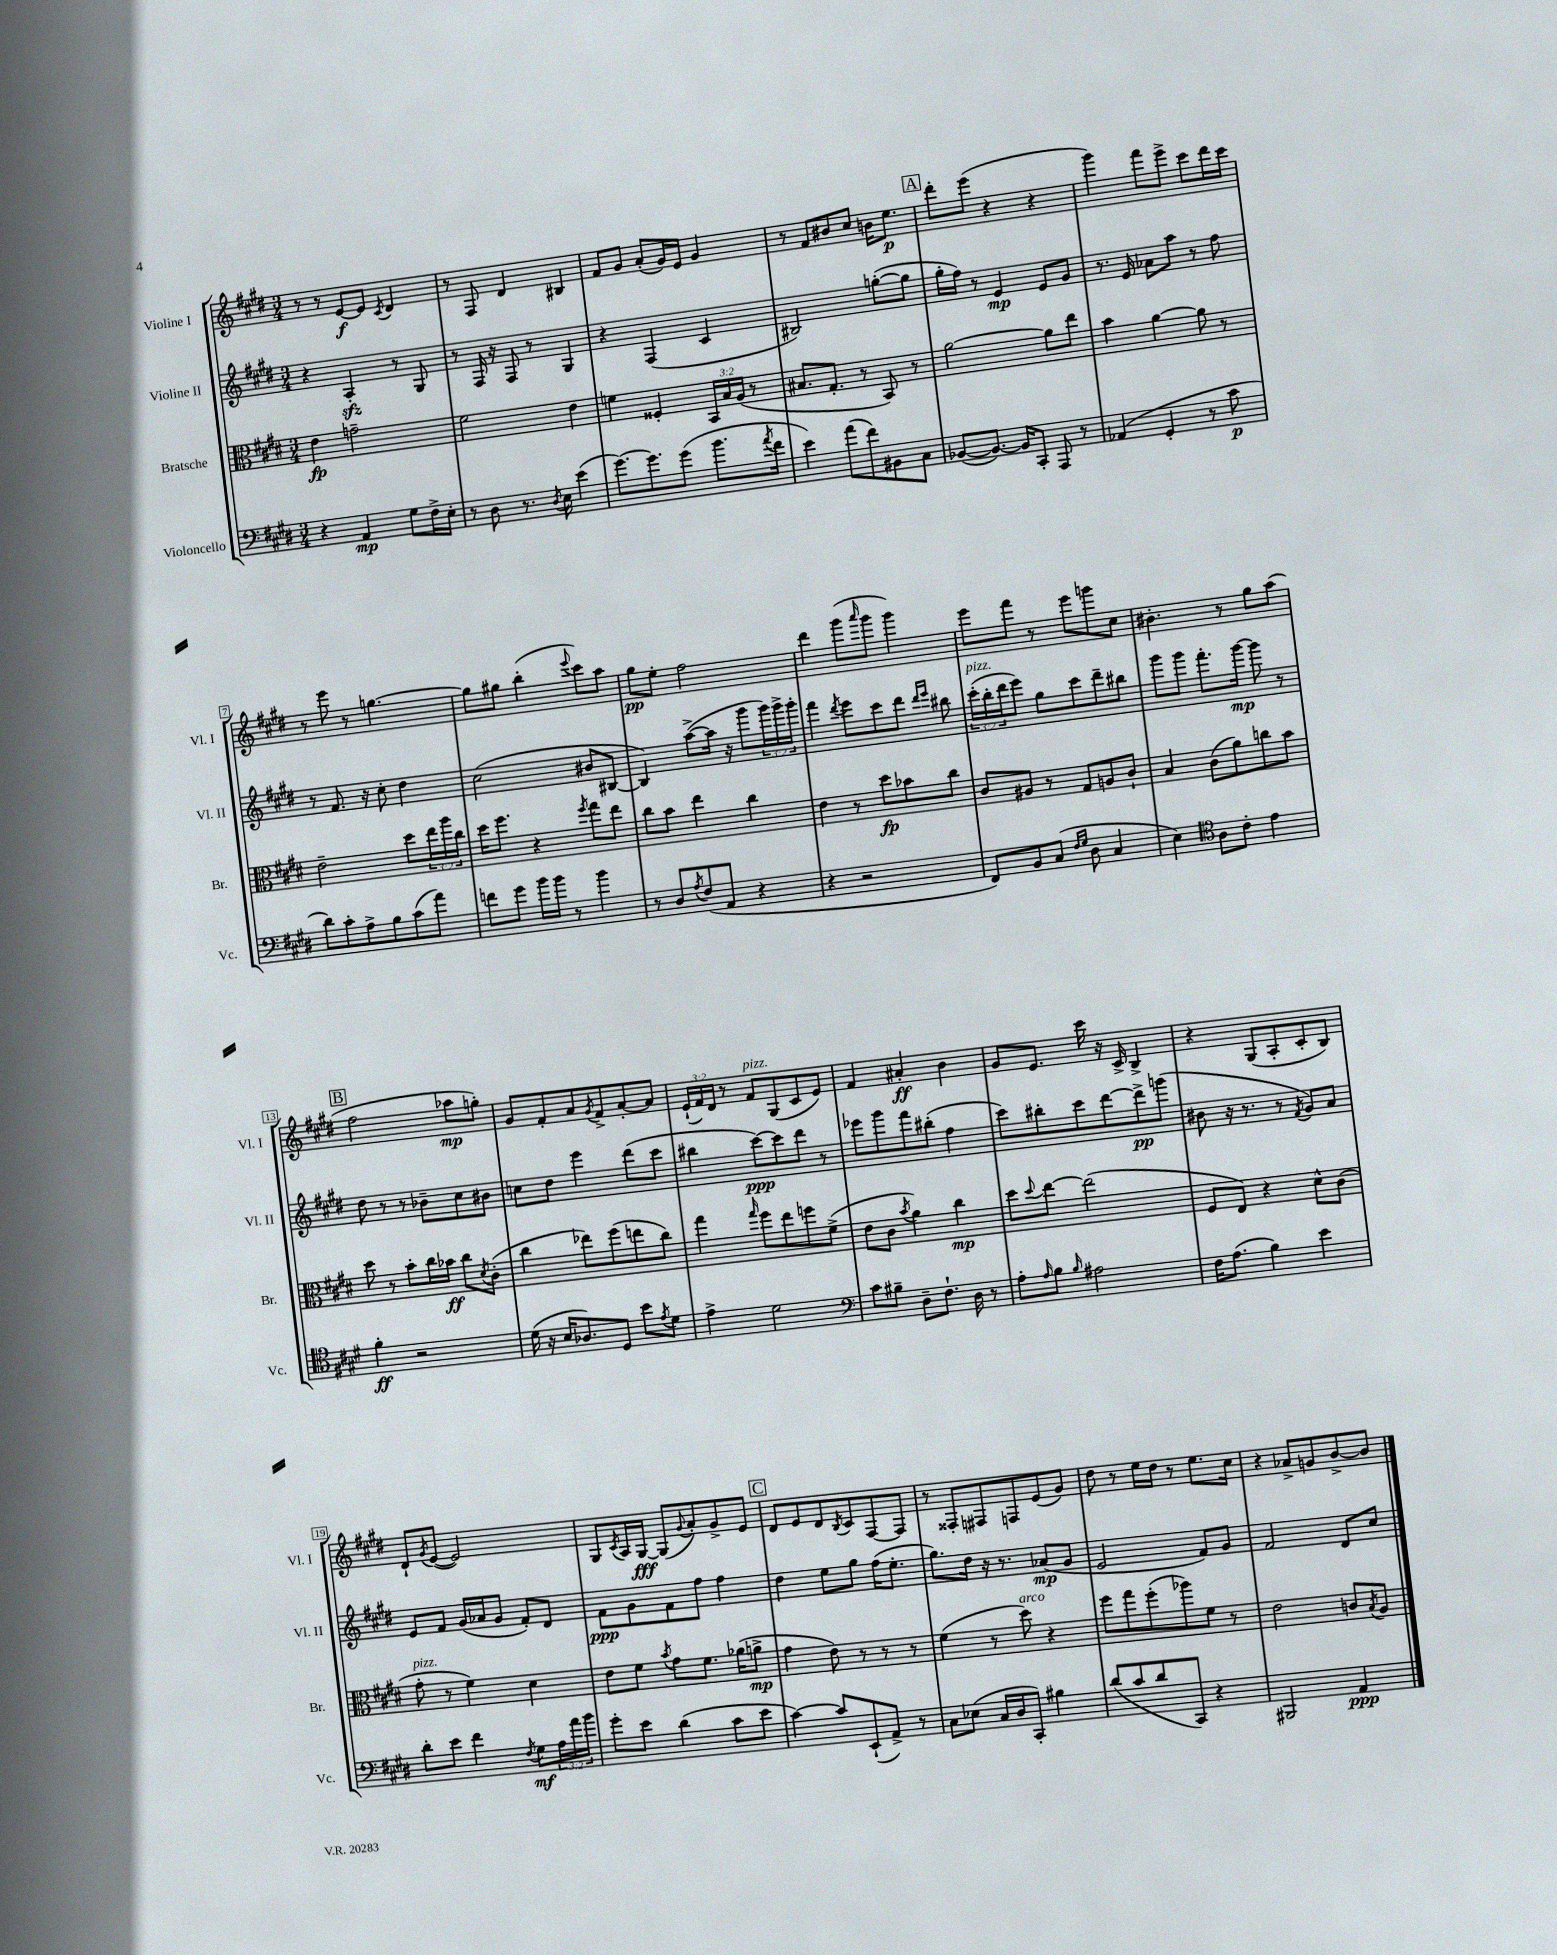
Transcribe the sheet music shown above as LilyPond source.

<<
\new StaffGroup <<
\new Staff = "s0" \with { instrumentName = "Violine I" shortInstrumentName = "Vl. I" } {
    \clef treble \key e \major \numericTimeSignature \time 3/4 \override Staff.TupletNumber.text = #tuplet-number::calc-fraction-text
    r8 r8 e'8~\f e'8 \acciaccatura { cis'8 } dis'4 |
    r8 fis8 dis'4 bis4 |
    fis'8 gis'8 a'8-.( gis'16) e'16 gis'4 |
    r8 fis'8 bis'8 cis''8 b'16 e''8.\p |
    \mark \markup { \box "A" } dis'''8-. e'''8( r4 r4 |
    gis'''4) fis'''8 e'''8-> cis'''8 dis'''16 cis'''16 |
    r8 e'''8 r8 g''4.~ |
    g''8 gis''8 b''4-.( \appoggiatura { e'''8 } cis'''8) a''8 |
    gis''8\pp e''8-. fis''2 |
    dis'''4 gis'''8( \grace { a'''16 } gis'''8 gis'''4) |
    e'''8 fis'''8 r8 e'''8 g'''8 cis''8 |
    bis'4.-. r8 gis''8 a''8( |
    \mark \markup { \box "B" } fis''2 aes''8\mp g''8-.) |
    gis'8 fis'8-. a'8 \acciaccatura { gis'8 } fis'8-> a'8~-. a'8 |
    \tuplet 3/2 { e'16-!( fis'16) dis'16 } r8 fis'8^\markup { \italic "pizz." } gis8( cis'8 e'8) |
    fis'4 ais'4-.\ff b'4 |
    gis'8 e'8. cis'''16 r16 cis'16-> b4-> |
    r4 gis8( a8-. cis'8-. b8) |
    dis'8-! \acciaccatura { gis'8 } e'8~( e'2) |
    gis8 \acciaccatura { cis'8 } a16 gis16~\fff gis8( \appoggiatura { gis'8 } a'8-.) gis'8-> e'8 |
    \mark \markup { \box "C" } dis'8 e'8 dis'8 \acciaccatura { b8 } cis'8 fis8~ fis8 |
    r8 fisis8-. fis8 f8 e'8( gis'8) |
    dis''8 r8 e''16 dis''16 r8 e''8. cis''16 |
    r4 aes'8-> g'8 b'8~-> b'8 \bar "|." |
}
\new Staff = "s1" \with { instrumentName = "Violine II" shortInstrumentName = "Vl. II" } {
    \clef treble \key e \major \numericTimeSignature \time 3/4 \override Staff.TupletNumber.text = #tuplet-number::calc-fraction-text
    r4 a4-.\sfz r8 gis8 |
    r8 fis16 r16 fis8 r8 gis4 |
    r4 fis4( cis'4 |
    bis2) g''8~-.( g''8 |
    \mark \markup { \box "A" } gis''16-. fis''16) r8 e'4\mp e'8 gis'8 |
    r8. e'16 aes'8 a''8 r8 fis''8 |
    r8 fis'8. r16 cis''8-. dis''4 |
    cis''2( bis'8 bis8~ |
    bis4) a''8~->( a''16 r16 gis'''8 \tuplet 3/2 { gis'''16) gis'''16-> gis'''16-. } |
    fis'''4 \acciaccatura { dis'''8 } e'''8 cis'''8 dis'''8 \grace { dis'''16 e'''16 } bis''8 |
    \tuplet 3/2 { cis'''16-.^\markup { \italic "pizz." }( b''16-. dis'''16 } e'''8) gis''8 cis'''8 dis'''8-- bis''8 |
    gis'''8 gis'''8 fis'''8.-. gis'''16~\mp gis'''8 r8 |
    \mark \markup { \box "B" } dis''8 r8 r8 bes'8-- cis''8 bis'8 |
    c''8 dis''8 e'''4 dis'''8( cis'''8 |
    bis''4 cis'''8~\ppp) cis'''8 dis'''8 r8 |
    ees'''8 gis'''8 fis'''8 bis''8-.( fis''4 |
    cis'''8) bis''8-. cis'''8 dis'''8~ dis'''8->\pp g'''8( |
    bis'8 r16 r8. r8 \acciaccatura { fis'8 } gis'8) a'8 |
    e'8 fis'8 gis'16( aes'16 gis'8 fis'8-.) dis'8 |
    fis'8\ppp gis'8 fis'8 fis''8 fis''4 |
    \mark \markup { \box "C" } dis''4 e''8 gis''8 fis''16( e''8.-. |
    gis''8.) dis''16 r16 r8. aes'8\mp( gis'8 |
    e'2 fis'8) gis'8 |
    fis'2 dis'8 cis''8 \bar "|." |
}
\new Staff = "s2" \with { instrumentName = "Bratsche" shortInstrumentName = "Br." } {
    \clef alto \key e \major \numericTimeSignature \time 3/4 \override Staff.TupletNumber.text = #tuplet-number::calc-fraction-text
    e'4\fp g'2-- |
    fis'2 e'4 |
    f'4 fisis4-. \tuplet 3/2 { b,16 b16 a16( } r8 |
    bis8. gis8.-. r8 b,8) r8 |
    \mark \markup { \box "A" } a'2~ a'8 e''8 |
    b'4 a'4~ a'8 r8 |
    e'2-- dis''8 \tuplet 3/2 { e''16 a''16 cis''16 } |
    dis''16 fis''8. r4 \acciaccatura { fis''8 } gis''8 e''8 |
    cis''8 b'8 e''4 cis''4 |
    e'4 r8 dis''8\fp bes'8 cis''8 |
    cis'8 ais8 r8 gis8 a8 cis'8-! |
    b4 cis'8( a'8) c''8 b'8 |
    \mark \markup { \box "B" } dis''8 r8 b'8-. cis''16 bes'16\ff cis''8 \acciaccatura { dis'8 } cis'8-.( |
    cis''4 ees''8) fis''8( e''8 cis''8) |
    gis''4 \grace { gis''16 } fis''8 e''8 f''8 fis'8->( |
    e'8 cis'8 \acciaccatura { b'8 } a'4) cis''4\mp |
    dis''8 \appoggiatura { dis''8 } e''8~ e''2( |
    fis8 e8) r4 dis'8-^ cis'8( |
    gis'8-.^\markup { \italic "pizz." } r8 fis'4) dis'4 |
    e'8 fis'8 \acciaccatura { b'8 } gis'8 fis'8. aes'16( a'8->\mp |
    \mark \markup { \box "C" } gis'4 e'8) r8 r8 r8 |
    fis'4( r8 dis''8^\markup { \italic "arco" }) r4 |
    fis''8 gis''8 fis''8-.( aes''8) fis'8 r8 |
    e'2 c'8 \acciaccatura { b8 } a8 \bar "|." |
}
\new Staff = "s3" \with { instrumentName = "Violoncello" shortInstrumentName = "Vc." } {
    \clef bass \key e \major \numericTimeSignature \time 3/4 \override Staff.TupletNumber.text = #tuplet-number::calc-fraction-text
    r4 a,4\mp gis8 fis16-> e16-. |
    r8 dis8 r8. \acciaccatura { dis8 } e16 e'4( |
    gis'8.~) gis'8. gis'8( b'8. \acciaccatura { a'8 } fis'16 |
    e'4) a'8( fis'8) bis,8 cis8 |
    \mark \markup { \box "A" } bes,8~( bes,8.~) bes,16 cis,8-. a,,8 r8 |
    aes,4( gis,4-. r8 cis'8\p |
    dis'8) cis'8-. a8-> b8 cis'8( a'8) |
    f'8 gis'8 b'16 b'16 r8 b'4 |
    r8 dis8 \acciaccatura { a8 } fis8( a,8 r4 |
    r4 r2 |
    fis,8) b,8 cis8( \grace { fis16 gis16 } dis8 cis4 |
    e4) \clef tenor a8 cis'8-. e'4 |
    \mark \markup { \box "B" } fis'4-.\ff r2 |
    dis'16( r16 b16 aes8.) dis8 b'8 \acciaccatura { e'8 } dis'8 |
    e'4-> dis'2 |
    \clef bass cis'8 bis8-- dis8-- fis8.-! dis16 r8 |
    a8-. \grace { a16 } b8 \grace { b16 } ais2 |
    fis16 a8.( b4) e'4 |
    dis'8-. e'8 fis'4 \acciaccatura { fis8 } gis8\mf \tuplet 3/2 { a16 a'16 b'16 } |
    gis'8-. e'8 dis'4( cis'8 e'8 |
    \mark \markup { \box "C" } cis'4~) cis'8 e,8-!( a,8->) r8 |
    cis8 ees8( cis16 dis16 cis,8-.) bis4 |
    dis'8( cis'8 dis'8 cis,8) r4 |
    bis,,2 a,4\ppp \bar "|." |
}
>>
>>
\layout { \context { \Score \override BarNumber.stencil = #(make-stencil-boxer 0.1 0.3 ly:text-interface::print) } }
